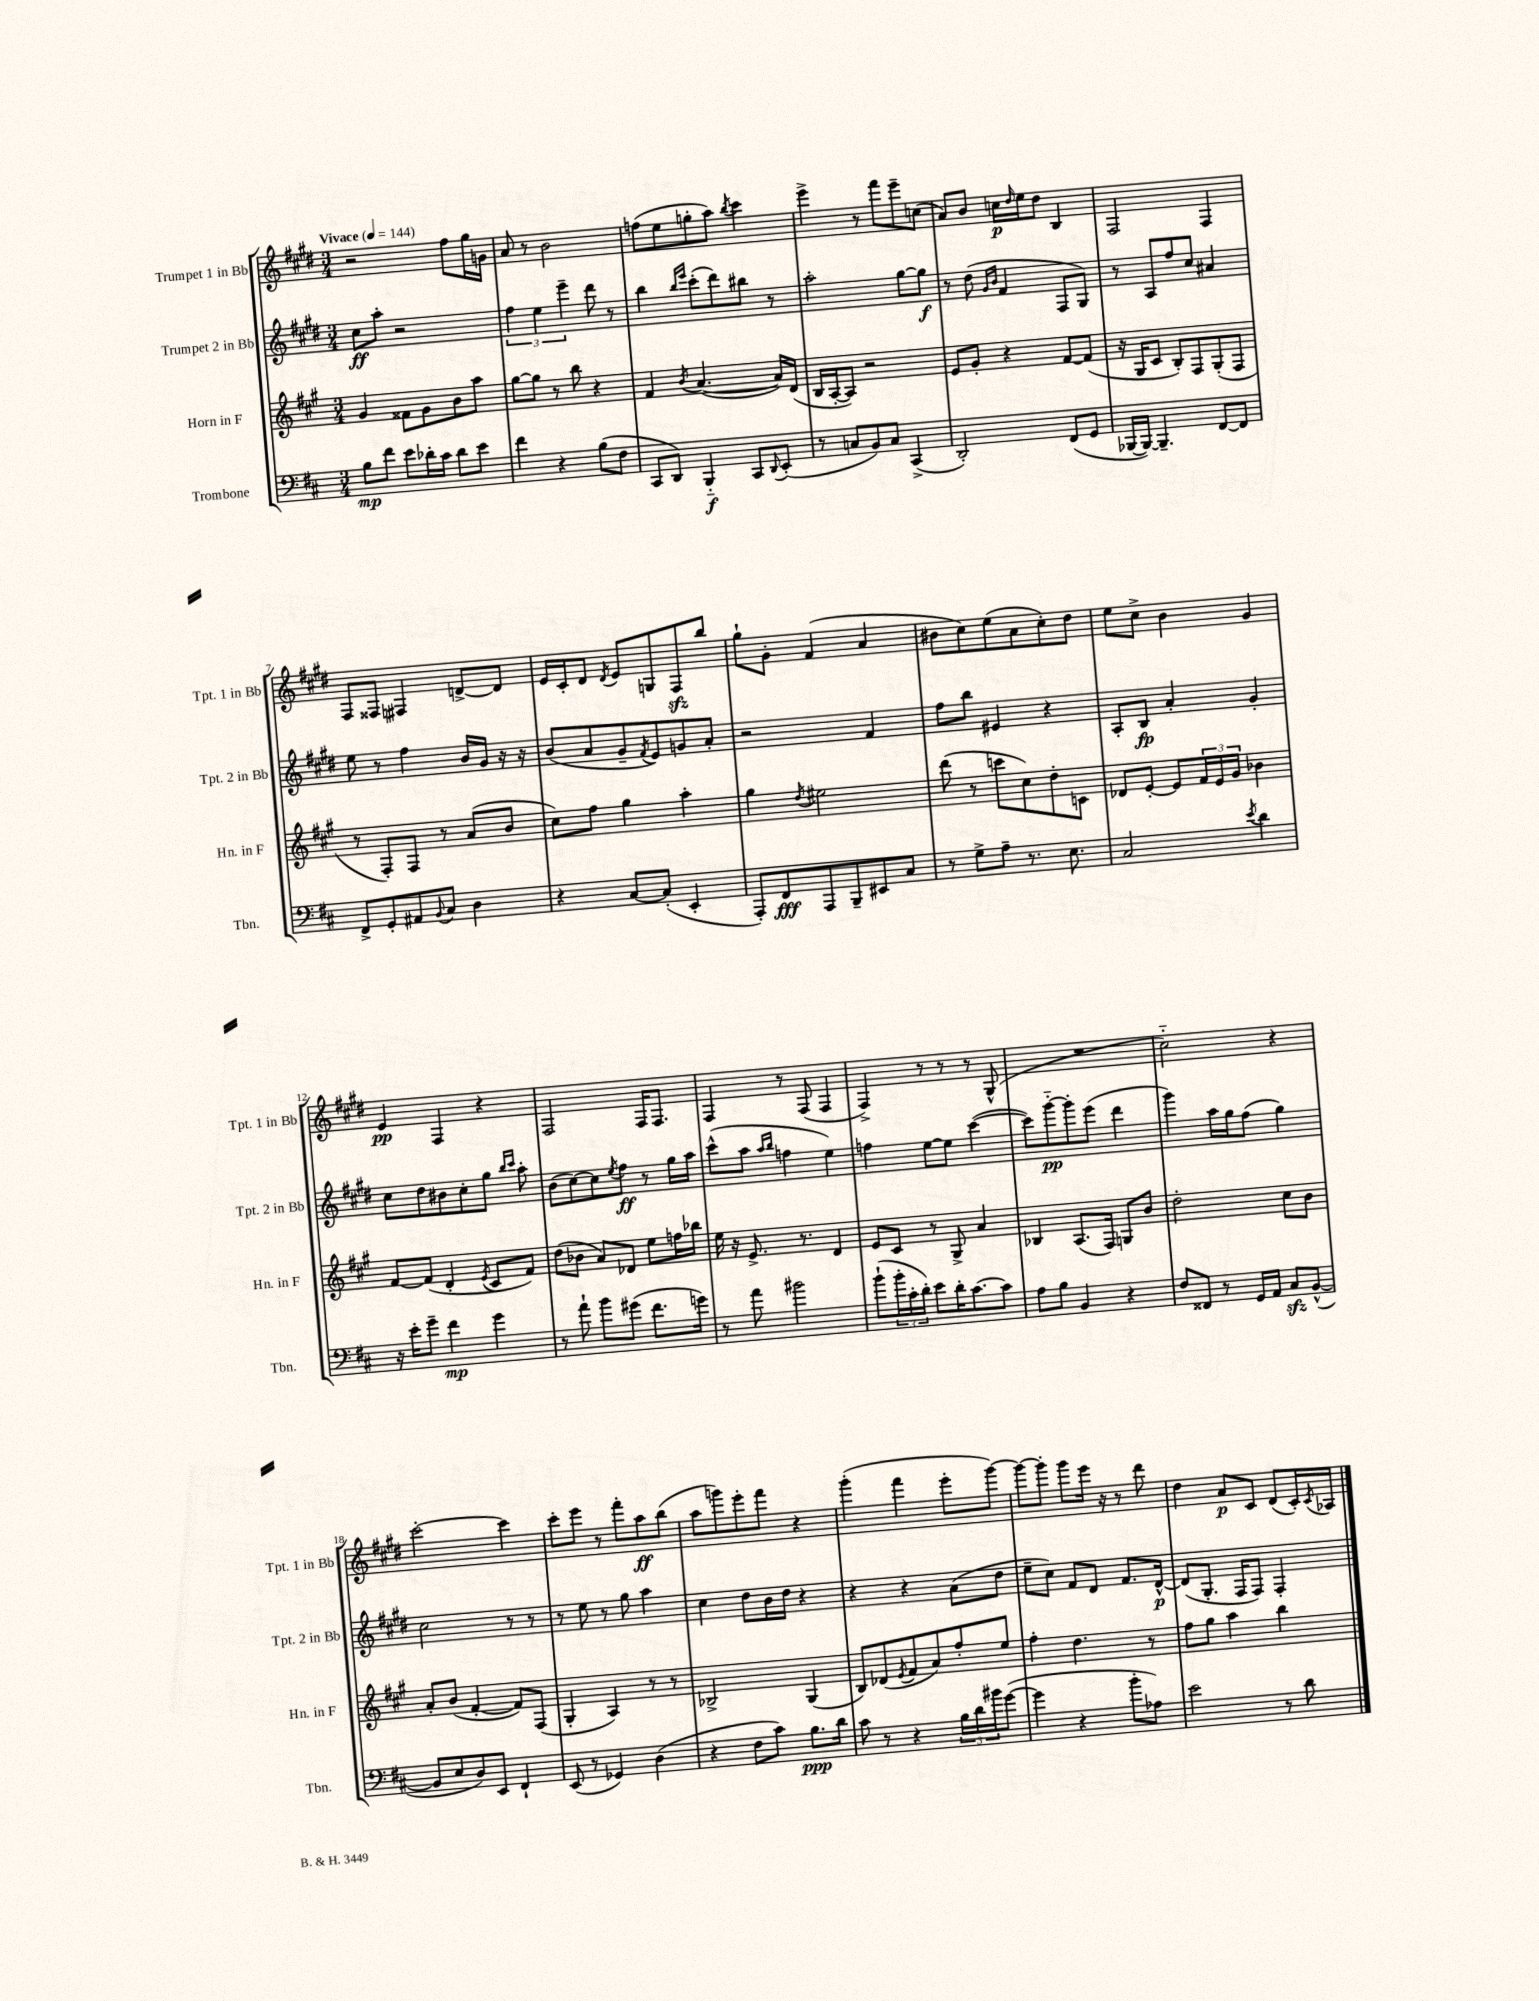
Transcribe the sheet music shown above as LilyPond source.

<<
\new StaffGroup <<
\new Staff = "s0" \with { instrumentName = "Trumpet 1 in Bb" shortInstrumentName = "Tpt. 1 in Bb" } {
    \clef treble \key e \major \numericTimeSignature \time 3/4 \tempo "Vivace" 4 = 144
    r2 fis''8 gis''16 g'16 |
    a'8 r8 b'2 |
    f''8( e''8 g''8-. a''8) \acciaccatura { b''8 } cis'''4 |
    e'''4-> r8 fis'''8 e'''8-- c''8( |
    a'8) b'8 c''16\p \grace { dis''16 } e''16 dis''8 b4 |
    fis2 fis4 |
    fis8 fisis8 fis4 d'8~-> d'8 |
    e'16 cis'16-. dis'8 \acciaccatura { dis'8 } e'8 g8 fis8\sfz b''8 |
    gis''8-! gis'8-. fis'4( a'4 |
    bis'8 cis''8) e''8( a'8 cis''8-.) dis''8 |
    e''8 cis''8-> b'4 gis'4 |
    e'4\pp fis4 r4 |
    fis2 fis16 fis8. |
    fis4 r8 fis8( fis4 |
    fis4->) r8 r8 r8 gis8-^( |
    R2. |
    cis''2-_) r4 |
    cis'''2~-. cis'''4 |
    cis'''8-. e'''8 r8 fis'''8-. a''8\ff b''8( |
    a''8 g'''8) e'''8-. fis'''8 r4 |
    gis'''4-.( fis'''4 e'''8-. gis'''8~) |
    gis'''8~ gis'''8-. gis'''8 e'''16 r16 r8 dis'''8 |
    dis''4 a'8\p cis'8 dis'8( cis'16-.) \acciaccatura { cis'8 } aes16 \bar "|." |
}
\new Staff = "s1" \with { instrumentName = "Trumpet 2 in Bb" shortInstrumentName = "Tpt. 2 in Bb" } {
    \clef treble \key e \major \numericTimeSignature \time 3/4
    cis''8\ff a''8-. r2 |
    \tuplet 3/2 { fis''4 e''4 e'''4-- } dis'''8 r8 |
    b''4 \grace { b''16 e'''16 } cis'''8-.( dis'''8) bis''8 r8 |
    a''2-. gis''8~ gis''8\f |
    r8 dis''8( \grace { gis'16 b'16 } fis'4 fis8 gis8) |
    r8 a8 fis''8 cis''8 ais'4 |
    e''8 r8 fis''4 b'16 gis'16 r16 r16 |
    b'8( a'8 gis'8-- \acciaccatura { fis'8 } e'8) g'8 a'8-. |
    r2 fis'4 |
    fis''8 b''8 eis'4 r4 |
    a8-. b8\fp a'4-. gis'4-. |
    cis''8 dis''8 bis'8 cis''8-. gis''8 \grace { b''16 cis'''16 } a''8-. |
    b'8( cis''8~) cis''8 \acciaccatura { e''8 } fis''8\ff r8 gis''16 a''16 |
    cis'''8-^( a''8 \grace { a''16 b''16 } f''4 e''4) |
    f''4 e''8~ e''8 cis'''4~( |
    cis'''8) gis'''8~-_\pp gis'''8-. e'''8( dis'''4 |
    gis'''4) a''16 gis''16 fis''8( gis''4) |
    cis''2 r8 r8 |
    r8 e''8 r8 gis''8 a''4 |
    cis''4 dis''8 b'16 dis''16 r4 |
    r4 r4 a'8( dis''8 |
    e''8-- cis''8) fis'8 dis'8 fis'8. dis'16~-^\p |
    dis'8( gis8.-. fis16 fis8) fis4-. \bar "|." |
}
\new Staff = "s2" \with { instrumentName = "Horn in F" shortInstrumentName = "Hn. in F" } {
    \clef treble \key a \major \numericTimeSignature \time 3/4
    gis'4 fisis'8 gis'8 b'8 a''8 |
    gis''8~ gis''8 r8 b''8 r4 |
    fis'4 \acciaccatura { b'8 } a'4.~( a'16) d'16( |
    b16 a16~-. a8) r2 |
    e'8 gis'8-. r4 fis'8~ fis'8( |
    r16 gis16 cis'8 b8-.) fis8 gis8-.( fis8 |
    r8 fis8-.) fis8 r8 a'8( b'8 |
    cis''8) fis''8 gis''4 a''4-. |
    gis''4 \acciaccatura { d''8 } eis''2 |
    d'''8( r8 c'''8 cis''8) d''8-. c'8 |
    des'8 e'8~-. e'8 \tuplet 3/2 { fis'16 e'16 gis'16 } bes'4 |
    fis'8~ fis'8( d'4-. \acciaccatura { e'8 } cis'8 fis'8) |
    d''8( bes'8 a'8) des'8 e''8 f''16 bes''16 |
    e''16 r16 e'8.-> r8. d'4 |
    e'8 cis'8 r8 gis8-> a'4 |
    bes4 a8.( fis16) g8 b'8 |
    d''2-. cis''8 b'8 |
    a'8-. b'8( fis'4~-. fis'8) fis8( |
    gis4-. a4) r8 r8 |
    bes2-> gis4( |
    b8) des'8( \acciaccatura { e'8 } fis'8 a'8) fis''8-. e''8 |
    fis''4-. d''4. r8 |
    fis''8 gis''8 a''4 b''4 \bar "|." |
}
\new Staff = "s3" \with { instrumentName = "Trombone" shortInstrumentName = "Tbn." } {
    \clef bass \key d \major \numericTimeSignature \time 3/4
    b8\mp fis'8 e'8 des'16-. cis'16 des'8 e'8 |
    fis'4 r4 b8( fis8 |
    cis,8 d,8) b,,4-_\f cis,8 \appoggiatura { d,8 } e,8-.( |
    r8 c8 b,8) c8 cis,4->( |
    d,2-.) fis,8( g,8 |
    bes,,16~ bes,,16~) bes,,4.-- fis,8~ fis,8 |
    fis,8-> g,8-. ais,8 \appoggiatura { b,8 } cis8 d4 |
    r4 cis8~ cis8-.( e,4-. |
    a,,8-.) fis,8\fff a,,8 b,,8-- eis,8 cis8 |
    r8 g8-> a8-- r8. e8. |
    cis2 \acciaccatura { e'8 } d'4 |
    r16 e'16-. g'8-- fis'4\mp g'4 |
    r8 a'8-! b'8 gis'8( fis'8. g'16) |
    r8 a'8 bis'2 |
    b'8-!( \tuplet 3/2 { b'16-. cis'16-. d'16-.) } e'8 d'16-. cis'8.~ cis'8 |
    a8 b8 b,4 r4 |
    fis8 fisis,8 r8 g,16 a,16 cis8\sfz b,8~-^( |
    b,8 e8 d8) e,8 fis,4-! |
    e,8( r8 ges,4) d4( |
    r4 fis8 cis'8) b8.\ppp d'16 |
    cis'8 r8 r4 \tuplet 3/2 { b16 d'16 bis'16 } g'8~( |
    g'4 r4 b'8-. aes8) |
    e'2 r8 d'8 \bar "|." |
}
>>
>>
